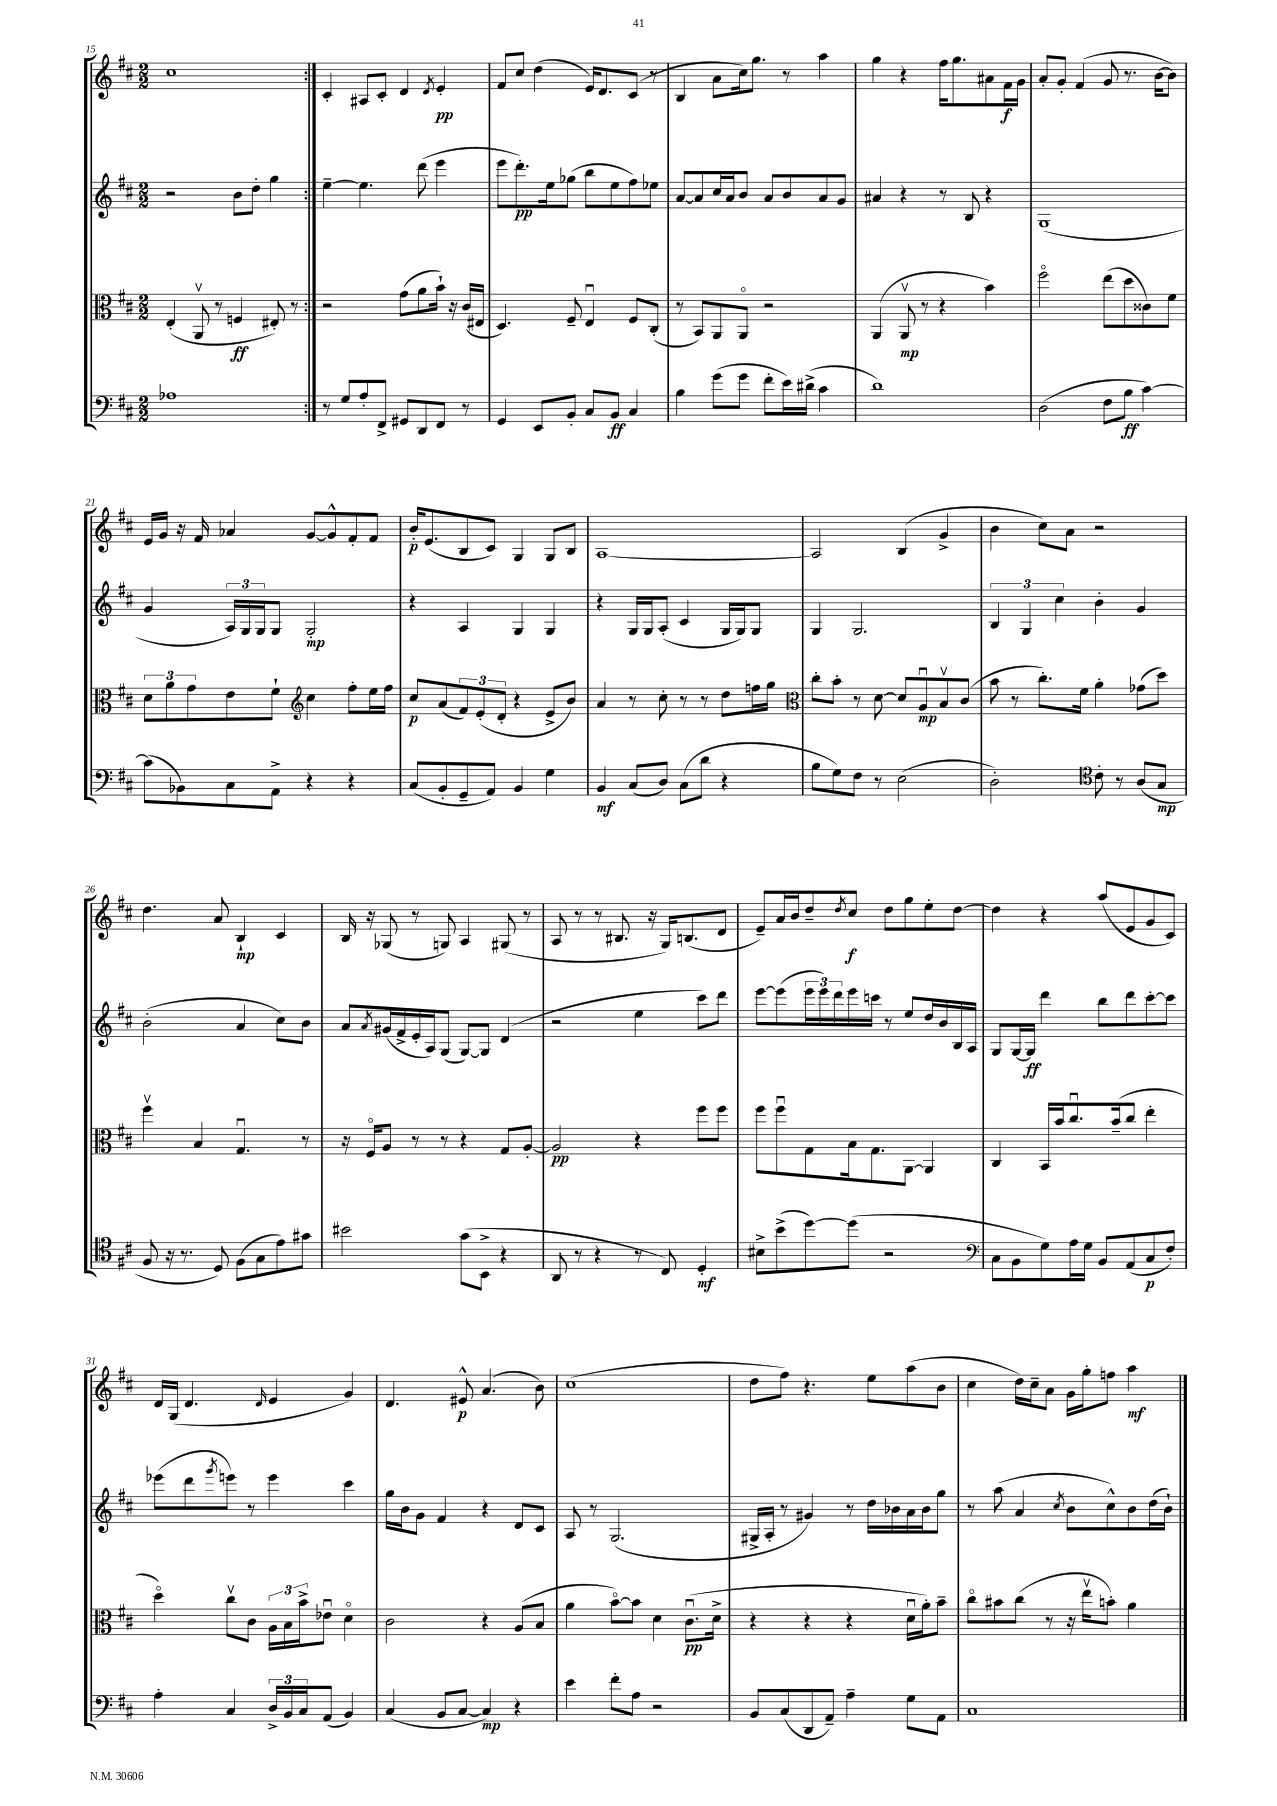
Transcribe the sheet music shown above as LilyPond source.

<<
\new StaffGroup <<
\new Staff = "s0" {
    \clef treble \key d \major \numericTimeSignature \time 2/2
    \repeat volta 2 { cis''1 | }
    cis'4-. ais8 cis'8-. d'4 \acciaccatura { d'8 } e'4-.\pp |
    fis'8 cis''8 d''4( e'16) d'8. cis'8( r8 |
    b4 a'8 cis''16) g''8. r8 a''4 |
    g''4 r4 fis''16 g''8. ais'8 fis'16\f g'16 |
    a'8-. g'8-. fis'4( g'8 r8. b'16~ b'8) |
    e'16 g'16 r16 fis'16 aes'4 g'8~ g'8-^ fis'8-. fis'8 |
    b'16-.\p e'8.( b8 cis'8) g4 g8 b8 |
    a1~ |
    a2 b4( g'4-> |
    b'4 cis''8) a'8 r2 |
    d''4. a'8 b4-!\mp cis'4 |
    b16 r16 ges8( r8 g8) a4 gis8( r8 |
    a8 r8 r8 bis8. r16 g16) b8.( d'8 |
    e'8--) a'16 b'16 d''8-- \acciaccatura { d''8 } cis''8\f d''8 g''8 e''8-. d''8~ |
    d''4 r4 a''8( e'8 g'8 cis'8) |
    d'16 g16( d'4. \grace { d'16 } e'4 g'4) |
    d'4. eis'8-^\p a'4.( b'8) |
    cis''1( |
    d''8 fis''8) r4. e''8 a''8( b'8 |
    cis''4 d''16) cis''16-- a'8 g'16 g''16-. f''8 a''4\mf \bar "|." |
}
\new Staff = "s1" {
    \clef treble \key d \major \numericTimeSignature \time 2/2
    \repeat volta 2 { r2 b'8 d''8-. g''4 | }
    e''4~-- e''4. d'''8( e'''4 |
    e'''8 d'''8.-.\pp) e''16 ges''8( b''8 e''8 fis''8) ees''8 |
    a'8~ a'8 cis''16 a'16 b'8 a'8 b'8 a'8 g'8 |
    ais'4 r4 r8 b8 r4 |
    g1( |
    g'4 \tuplet 3/2 { a16) g16 g16 } g8 g2-.\mp |
    r4 a4 g4 g4 |
    r4 g16 g16 a8-.( cis'4 g16 g16) g8 |
    g4 g2. |
    \tuplet 3/2 { b4 g4 cis''4 } b'4-. g'4 |
    b'2-.( a'4 cis''8) b'8 |
    a'8 \acciaccatura { a'8 } gis'16( fis'16-> e'16-. a16) g8( g8~) g8 d'4( |
    r2 e''4 cis'''8) d'''8 |
    e'''8~ e'''8( \tuplet 3/2 { e'''16 e'''16) d'''16 } e'''16 c'''16 r8 e''8 d''16 b'16 b16 a16 |
    g8 g16~ g16\ff d'''4 b''8 d'''8 cis'''8~-. cis'''8 |
    ees'''8( d'''8 \acciaccatura { g'''8 } e'''8) r8 e'''4 cis'''4 |
    g''16 b'16 g'8 fis'4 r4 d'8 cis'8 |
    a8 r8 g2.( |
    gis16-> a16-. r8 gis'4) r8 d''16 bes'16 a'16 bes'16 g''8 |
    r8 a''8( a'4 \acciaccatura { cis''8 } b'8 cis''8-^) b'8 d''16( b'16-!) \bar "|." |
}
\new Staff = "s2" {
    \clef alto \key d \major \numericTimeSignature \time 2/2
    \repeat volta 2 { e4-.( a,8\upbow r8 f4\ff eis8-.) r8 | }
    r2 g'8( a'8 b'16-!) r16 cis'16( eis16 |
    d4.) fis8-- e4\downbow fis8 cis8-.( |
    r8 b,8) a,8 a,8\flageolet r2 |
    a,4( a,8\upbow\mp r8 r4 b'4) |
    fis''2\flageolet e''8( d''8 cisis'8) fis'8 |
    \tuplet 3/2 { d'8 a'8 g'8 } e'8 fis'8-! \clef treble cis''4 fis''8-. e''16 fis''16 |
    cis''8\p a'8( \tuplet 3/2 { fis'8) e'8-.( d'8-. } r4 e'8-> b'8) |
    a'4 r8 cis''8-. r8 r8 d''8 f''16 g''16 |
    \clef alto cis''8-. b'8-. r8 d'8~ d'8 a8\downbow\mp b8\upbow cis'8( |
    b'8 r8 cis''8.-.) fis'16 a'4-. ges'8( d''8) |
    fis''4\upbow b4 g4.\downbow r8 |
    r16 fis16\flageolet a8 r8 r8 r4 g8 a8~-. |
    a2\pp r4 fis''8 fis''8 |
    fis''8 fis''8\downbow g8 b16 g8. a,8~ a,4 |
    cis4 b,16 b'16 cis''8.\downbow b'16--( cis''8 e''4-. |
    d''4\flageolet) cis''8\upbow cis'8 \tuplet 3/2 { a16 b16 b'16-> } ees'8\downbow d'4\flageolet |
    cis'2 r4 a8( b8 |
    a'4 b'8~\flageolet) b'8 d'4 cis'8.\downbow\pp( d'16-> |
    r4 r4 r4 d'16\downbow a'16-.) b'8-- |
    cis''8\flageolet bis'8 cis''8( r8 r16 e''16\upbow b'8-.) a'4 \bar "|." |
}
\new Staff = "s3" {
    \clef bass \key d \major \numericTimeSignature \time 2/2
    \repeat volta 2 { aes1 | }
    r8 g8 a8-. fis,8-> gis,8 d,8 fis,8 r8 |
    g,4 e,8 b,8-. cis8 b,8\ff cis4 |
    b4 g'8( g'8 fis'8-. e'16) dis'16->( cis'4 |
    d'1) |
    d2( fis8 b8\ff cis'4~) |
    cis'8( bes,8) cis8 a,8-> r4 r4 |
    cis8( b,8-. g,8-- a,8) b,4 g4 |
    b,4\mf cis8( d8) cis8( d'8 r4 |
    b8 g8) fis8 r8 e2( |
    d2-.) \clef tenor cis'8-. r8 a8( g8\mp |
    fis8 r16 r8. d8) fis8( g8 e'8) gis'8 |
    bis'2 g'8( b,8-> r4 |
    a,8 r8 r4 r8 cis8) d4-.\mf |
    bis8-> b'8->( d''8~) d''8( r2 |
    \clef bass cis8 b,8 g8) a16 g16 b,8 a,8( cis8\p fis8-.) |
    a4-. cis4 \tuplet 3/2 { d16-> b,16 cis16 } a,8( b,4) |
    cis4( b,8 cis8~ cis4\mp) r4 |
    e'4 fis'8-. a8 r2 |
    b,8 cis8( d,8 a,8--) a4-- g8 a,8 |
    cis1 \bar "|." |
}
>>
>>
\layout { \context { \Score currentBarNumber = #15 } }
